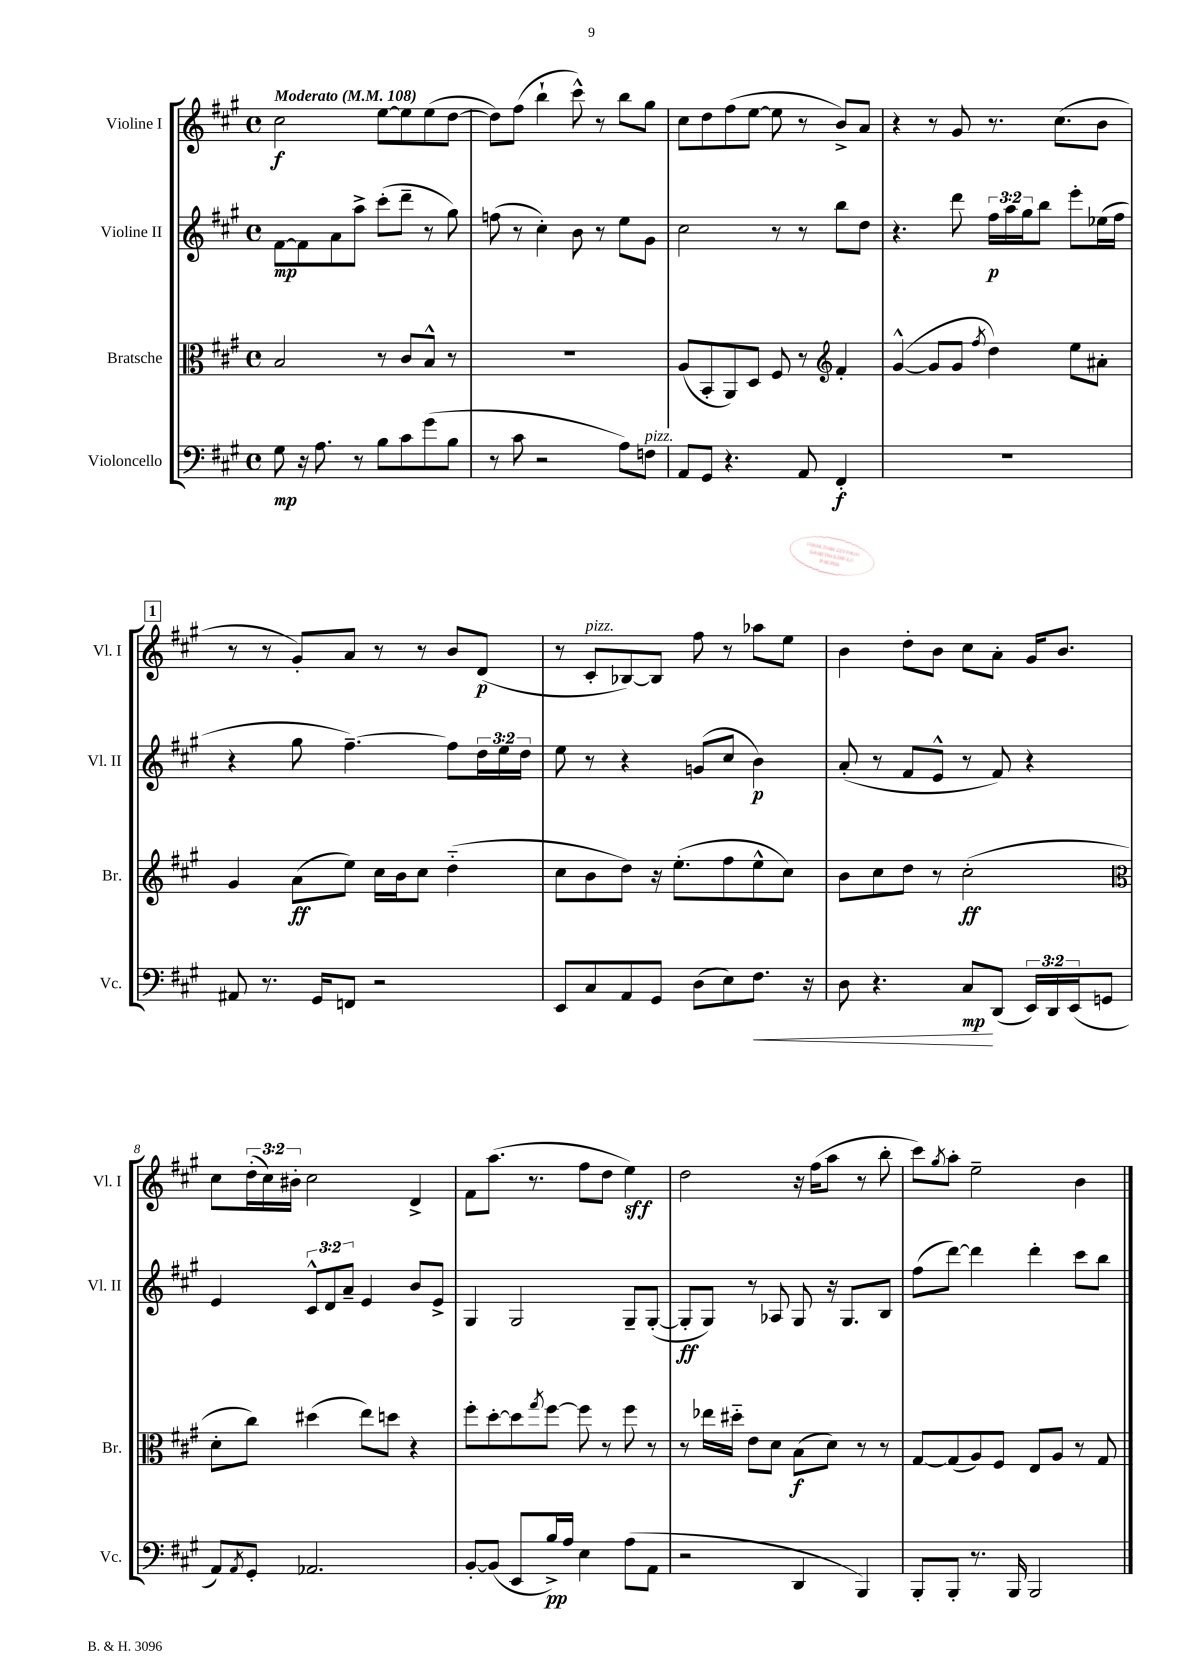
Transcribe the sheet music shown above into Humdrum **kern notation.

**kern	**dynam	**kern	**dynam	**kern	**dynam	**kern	**dynam
*part4	*part4	*part3	*part3	*part2	*part2	*part1	*part1
*staff4	*staff4	*staff3	*staff3	*staff2	*staff2	*staff1	*staff1
*I"Violoncello	*	*I"Bratsche	*	*I"Violine II	*	*I"Violine I	*
*I'Vc.	*	*I'Br.	*	*I'Vl. II	*	*I'Vl. I	*
*clefF4	*	*clefC3	*	*clefG2	*	*clefG2	*
*k[f#c#g#]	*	*k[f#c#g#]	*	*k[f#c#g#]	*	*k[f#c#g#]	*
*M4/4	*	*M4/4	*	*M4/4	*	*M4/4	*
*met(c)	*	*met(c)	*	*met(c)	*	*met(c)	*
*MM108	*	*MM108	*	*MM108	*	*MM108	*
=1	=1	=1	=1	=1	=1	=1	=1
!	!	!	!	!	!	!LO:TX:a:B:t=Moderato	!
8G#\	mp	2B/	.	[8f#\L	mp	2cc#\	f
16r	.	.	.	8f#\]	.	.	.
8.A\	.	.	.	.	.	.	.
.	.	.	.	8a\	.	.	.
8r	.	.	.	8aa^\J	.	.	.
8B\L	.	8r	.	(8ccc#'\L	.	[8ee\L	.
8c#\	.	8c#/L	.	8ddd~\J	.	8ee\]	.
(8g#\	.	8B^^/J	.	8r	.	(8ee\	.
8B\J	.	8r	.	8gg#\)	.	[8dd\J	.
=2	=2	=2	=2	=2	=2	=2	=2
8r	.	1r	.	(8ffn\	.	8dd\L])	.
8c#\	.	.	.	8r	.	(8ff#\J	.
2r	.	.	.	4cc#'\)	.	4bb`\	.
.	.	.	.	8b\	.	8ccc#^^\)	.
.	.	.	.	8r	.	8r	.
8A\L)	.	.	.	8ee\L	.	8bb\L	.
!LO:TX:a:i:t=pizz.	!	!	!	!	!	!	!
8Fn\J	.	.	.	8g#\J	.	8gg#\J	.
=3	=3	=3	=3	=3	=3	=3	=3
8AA/L	.	(8A/L	.	2cc#\	.	8cc#\L	.
8GG#/J	.	8BB'/	.	.	.	8dd\	.
4.r	.	8AA/)	.	.	.	(8ff#\	.
.	.	8D/J	.	.	.	[8ee\J	.
.	.	8F#/	.	8r	.	8ee\]	.
8AA/	.	8r	.	8r	.	8r	.
*	*	*clefG2	*	*	*	*	*
4FF#'/	f	4f#'/	.	8bb\L	.	8b^/L)	.
.	.	.	.	8dd\J	.	8a/J	.
=4	=4	=4	=4	=4	=4	=4	=4
1r	.	([4g#^^/	.	4.r	.	4r	.
.	.	8g#/L]	.	.	.	8r	.
.	.	8g#/J	.	8ddd\	.	8g#/	.
.	.	8qff#/	.	.	.	.	.
.	.	4dd\)	.	24ff#\LL	p	8.r	.
.	.	.	.	24aa\	.	.	.
.	.	.	.	24gg#\J	.	.	.
.	.	.	.	8bb\J	.	.	.
.	.	.	.	.	.	(8.cc#\L	.
.	.	8ee\L	.	8eee'\L	.	.	.
.	.	8a#X'\J	.	(16ee-X\L	.	8b\J	.
.	.	.	.	16ff#\JJ	.	.	.
!!LO:LB:g=z
!!LO:REH:place=s1:t=1
=5	=5	=5	=5	=5	=5	=5	=5
8AA#X/	.	4g#/	.	4r	.	8r	.
8.r	.	.	.	.	.	8r	.
.	.	(8a\L	ff	8gg#\	.	8g#'/L)	.
16GG#/KL	.	.	.	.	.	.	.
8FFn/J	.	8ee\J)	.	[4.ff#~\)	.	8a/J	.
2r	.	16cc#\LL	.	.	.	8r	.
.	.	16b\J	.	.	.	.	.
.	.	8cc#\J	.	.	.	8r	.
.	.	(4dd\	.	8ff#\L]	.	8b/L	.
.	.	.	.	24dd\L	.	(8d/J	p
.	.	.	.	24ee\	.	.	.
.	.	.	.	24dd\JJ	.	.	.
=6	=6	=6	=6	=6	=6	=6	=6
8EE/L	.	8cc#\L	.	8ee\	.	8r	.
!	!	!	!	!	!	!LO:TX:a:i:t=pizz.	!
8C#/	.	8b\	.	8r	.	8c#'/L	.
8AA/	.	8dd\J)	.	4r	.	[8B-X/)	.
8GG#/J	.	16r	.	.	.	8B-/J]	.
.	.	(8.ee'\L	.	.	.	.	.
(8D\L	.	.	.	(8gn/L	.	8ff#\	.
8E\)	.	8ff#\	.	8cc#/J	.	8r	.
!	!LO:HP:b	!	!	!	!	!	!
8.F#\J	<	8ee^^\	.	4b\)	p	8aa-X\L	.
.	.	8cc#\J)	.	.	.	8ee\J	.
16r	.	.	.	.	.	.	.
=7	=7	=7	=7	=7	=7	=7	=7
8D\	.	8b\L	.	(8a'/	.	4b\	.
4.r	.	8cc#\	.	8r	.	.	.
.	.	8dd\J	.	8f#/L	.	8dd'\L	.
.	.	8r	.	8e^^/J	.	8b\J	.
8C#/L	mp	(2cc#'\	ff	8r	.	8cc#\L	.
(8DD/J	[	.	.	8f#/)	.	8a'\J	.
24EE/LL)	.	.	.	4r	.	16g#/KL	.
24DD/	.	.	.	.	.	.	.
.	.	.	.	.	.	8.b/J	.
(24EE/J	.	.	.	.	.	.	.
8GGn/J	.	.	.	.	.	.	.
!!LO:LB:g=z
=8	=8	=8	=8	=8	=8	=8	=8
*	*	*clefC3	*	*	*	*	*
8AA/L)	.	8d'\L	.	4e/	.	8cc#\L	.
8qAA/	.	.	.	.	.	.	.
8GG#'/J	.	8cc#\J)	.	.	.	(24dd'\L	.
.	.	.	.	.	.	24cc#\)	.
.	.	.	.	.	.	24b#X'\JJ	.
2.AA-X/	.	(4dd#X\	.	12c#^^/L	.	2cc#\	.
.	.	.	.	12d/	.	.	.
.	.	.	.	12a~/J	.	.	.
.	.	8ee\L)	.	4e/	.	.	.
.	.	8ddn\J	.	.	.	.	.
.	.	4r	.	8b/L	.	4d^/	.
.	.	.	.	8e^/J	.	.	.
=9	=9	=9	=9	=9	=9	=9	=9
[8BB'/L	.	8ff#'\L	.	4G#/	.	8f#\L	.
(8BB/J]	.	[8dd'\	.	.	.	(8.aa\J	.
8EE/L	.	8dd\]	.	2G#/	.	.	.
.	.	.	.	.	.	8.r	.
.	.	8qgg#/	.	.	.	.	.
16B^/L)	pp	[8ff#\J	.	.	.	.	.
16A/JJ	.	.	.	.	.	.	.
4E\	.	8ff#\]	.	.	.	8ff#\L	.
.	.	8r	.	.	.	8dd\J	.
(8A\L	.	8ff#\	.	8G#~/L	.	4ee\)	sff
8AA\J	.	8r	.	([8G#'/J	.	.	.
=10	=10	=10	=10	=10	=10	=10	=10
2r	.	8r	.	8G#'/L]	ff	2dd\	.
.	.	16ee-X\LL	.	8G#/J)	.	.	.
.	.	16dd#X\JJ	.	.	.	.	.
.	.	8e\L	.	8r	.	.	.
.	.	8d\J	.	8A-X/	.	.	.
4DD/	.	(8B\L	f	8G#/	.	16r	.
.	.	.	.	.	.	(16ff#\KL	.
.	.	8d\J)	.	16r	.	8aa\J	.
.	.	.	.	8.G#/L	.	.	.
4BBB/)	.	8r	.	.	.	8r	.
.	.	8r	.	8B/J	.	8bb'\	.
=11	=11	=11	=11	=11	=11	=11	=11
8BBB'/L	.	[8G#/L	.	(8ff#\L	.	8ccc#\L)	.
.	.	.	.	.	.	8qgg#/	.
8BBB'/J	.	(8G#/]	.	[8ddd\J)	.	8aa'\J	.
8.r	.	8A/)	.	4ddd\]	.	2ee~\	.
.	.	8F#/J	.	.	.	.	.
16BBB/	.	.	.	.	.	.	.
2BBB/	.	8E/L	.	4ddd'\	.	.	.
.	.	8A/J	.	.	.	.	.
.	.	8r	.	8ccc#\L	.	4b\	.
.	.	8G#/	.	8bb\J	.	.	.
==	==	==	==	==	==	==	==
*-	*-	*-	*-	*-	*-	*-	*-
